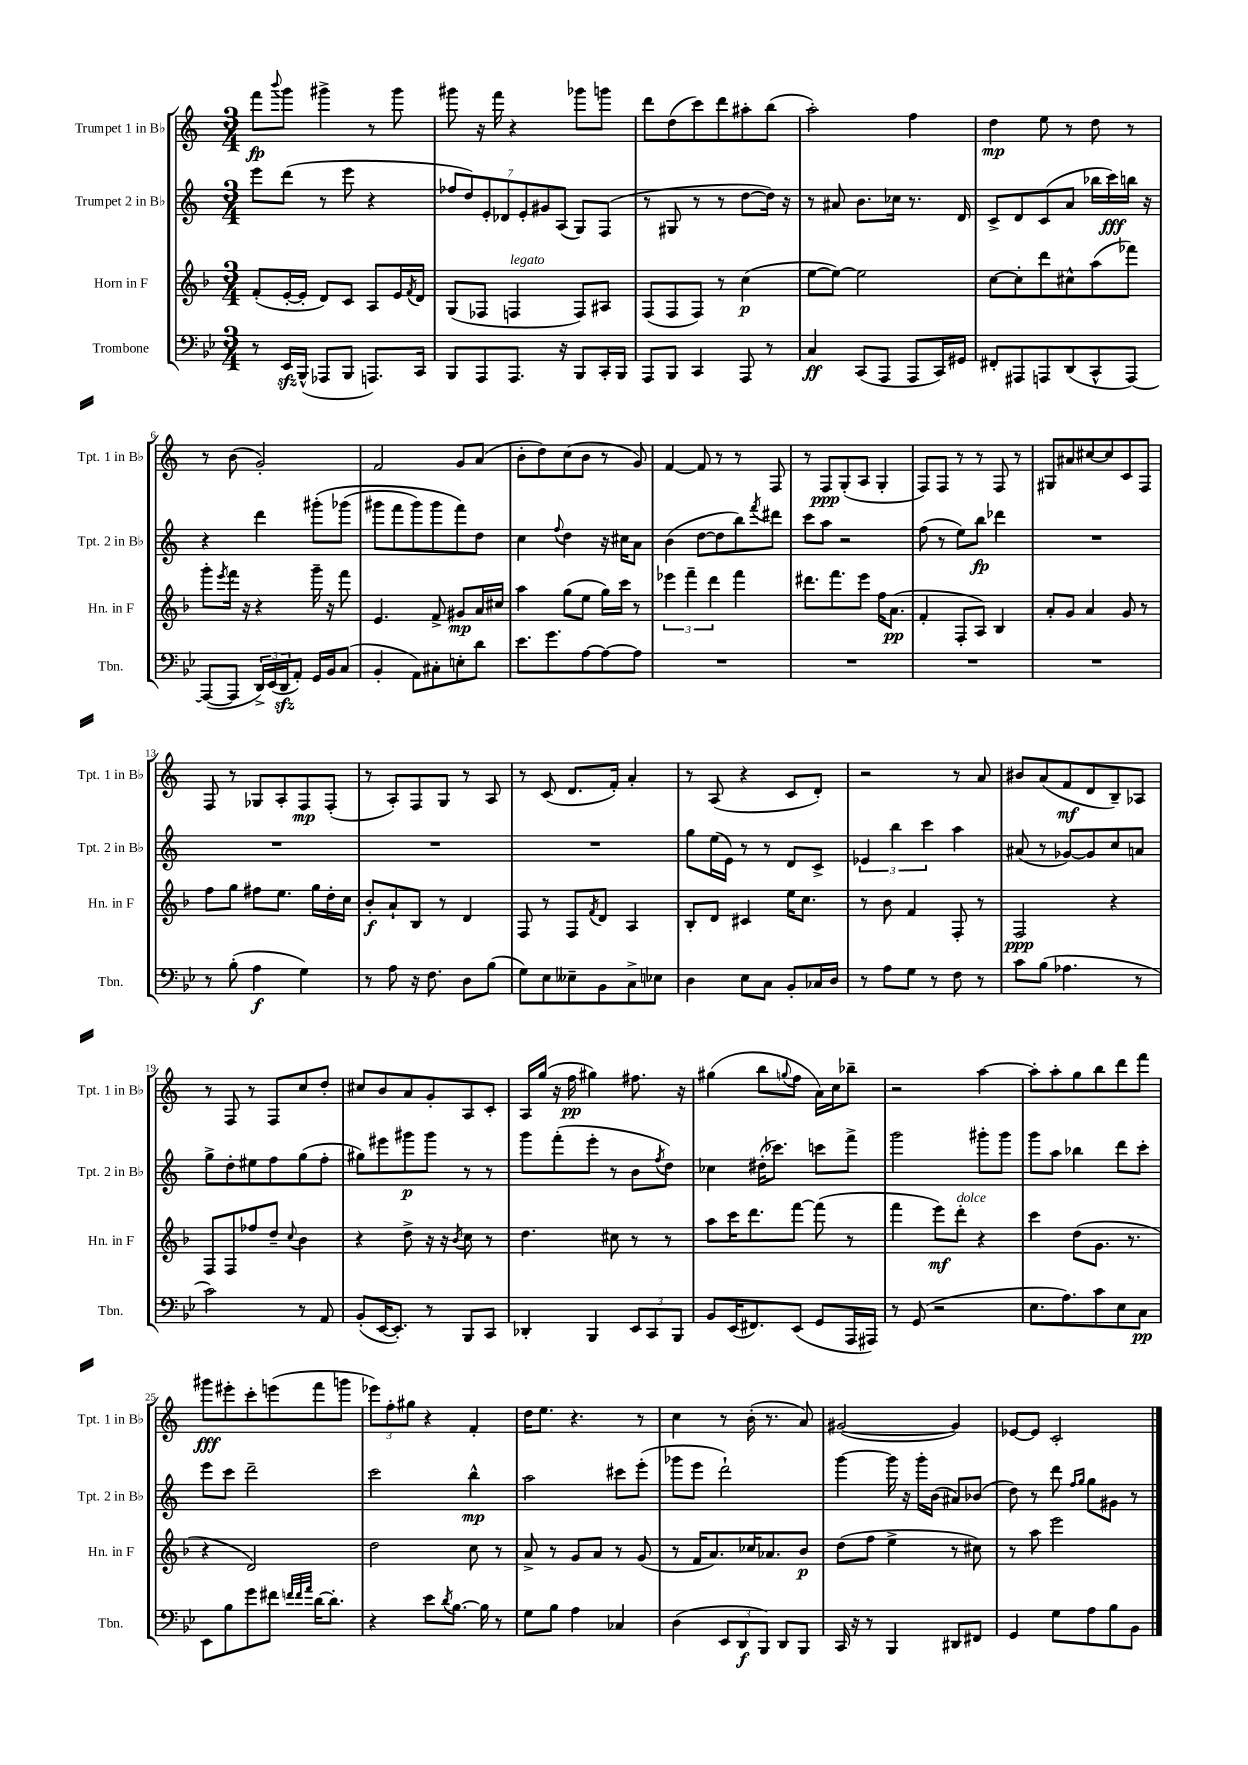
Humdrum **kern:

**kern	**kern	**kern	**kern
*staff4	*staff3	*staff2	*staff1
*clefF4	*clefG2	*clefG2	*clefG2
*k[b-e-]	*k[b-]	*k[]	*k[]
*M3/4	*M3/4	*M3/4	*M3/4
8r	(8f'/L	8eee\L	8fff\L
.	.	.	8qqbbb/
16EE-/LL	[16e'/L	(8ddd\J	8ggg\J
(16BBB-^^/JJ	16e'/]JJ	.	.
8AAA-/L	8d/L)	8r	4ggg#^\
8BBB-/J	8c/J	8eee\	.
8.AAA/L)	8A/L	4r	8r
.	16e/L	.	8ggg#\
.	8qf/	.	.
16CC/Jk	16d/JJ	.	.
=	=	=	=
8BBB-/L	(8G/L	14ff-/L	8ggg#\
.	.	14dd/)	.
8AAA/	8F-/J	.	16r
.	.	14e'/	.
.	.	.	16fff\
.	.	14d-/	.
8.AAA/J	4F/	.	4r
.	.	14e'/	.
.	.	14g#/	.
.	.	(14A/J	.
16r	.	.	.
8BBB-/L	8F/L)	8G/L)	8ggg-\L
16CC'/L	8A#/J	(8F/J	8ggg\J
16BBB-/JJ	.	.	.
=	=	=	=
8AAA/L	(8F/L	8r	8ddd\L
8BBB-/J	8F/	8G#/	(8dd\
4CC/	8F/J)	8r	8ccc\)
.	8r	8r	8ddd\
8AAA/	(4cc\	[8dd\L	8aa#'\
8r	.	16dd\]Jk)	(8bb\J
.	.	16r	.
=	=	=	=
4C/	[8ee\L	8r	2aa'\)
.	8ee\_J)	8a#/	.
(8CC/L	2ee\]	8.b\L	.
8AAA/J	.	.	.
.	.	16cc-\Jk	.
8AAA/L	.	8.r	4ff\
16CC/L)	.	.	.
16GG#/JJ	.	16d/	.
=	=	=	=
8FF#'/L	[8cc\L	8c^/L	4dd\
8AAA#/	8cc'\]	8d/	.
8AAA/	8ddd\	(8c/	8ee\
(8DD/	8cc#^^\	8a/J	8r
8CC^^/	(8aa\	16bb-\LL	8dd\
.	.	16ccc\)	.
[8AAA/J)	8fff-\J)	16bb\JJ	8r
.	.	16r	.
=	=	=	=
(8AAA/_L	8ggg'\L	4r	8r
.	8qeee/	.	.
8AAA/]J	16fff\Jk	.	(8b\
.	16r	.	.
24DD^/LL)	4r	4ddd\	2g'/)
(24EE-/	.	.	.
24DD/J	.	.	.
8AA'/J)	.	.	.
16GG/LL	16ggg~\	&(8ggg#'\L	.
16BB-/J	16r	.	.
(8C/J	8fff\	(8ggg-\J	.
=	=	=	=
4BB-'/	4.e/	8ggg#\L	2f/
.	.	8fff\	.
8AA\L)	.	8ggg#\)	.
8C#'\	8f^/	8ggg#\	.
8E'\	8g#/L	8fff\&)	8g/L
8d\J	16a/L	8dd\J	(8a/J
.	16cc#/JJ	.	.
=	=	=	=
8.e-\L	4aa\	4cc\	8b'\L
.	.	.	8dd\)
8.g\	.	.	.
.	.	8qqff/	.
.	(8gg\L	4dd\	(8cc\
[8A\	8ee\J	.	8b\J
8A\_	16gg\LL)	16r	8r
.	16ccc\JJ	16cc#\LK	.
8A\]J	8r	8a\J	8g/)
=	=	=	=
2.r	6eee-\	(4b\	[4f/
.	6fff~\	.	.
.	.	[8dd\L	8f/]
.	6ddd\	.	.
.	.	8dd\]	8r
.	4fff\	8bb\)	8r
.	.	8qfff/	.
.	.	8ddd#\J	8F/
=	=	=	=
2.r	8.ddd#\L	8ccc\L	8r
.	.	8aa\J	8F/L
.	8.fff\	.	.
.	.	2r	(8G'/
.	8eee\J	.	8A/J
.	16ff\LK	.	4G'/
.	(8.a\J	.	.
=	=	=	=
2.r	4f'/	(8ff\	8F/L)
.	.	8r	8F/J
.	8F'/L	8ee\L)	8r
.	8A/J)	8bb\J	8r
.	4B-/	4ddd-\	8F/
.	.	.	8r
=	=	=	=
2.r	8a'/L	2.r	8G#/L
.	8g/J	.	8a#/
.	4a/	.	[8cc#/
.	.	.	8cc#/]
.	8g/	.	8c/
.	8r	.	8F/J
=	=	=	=
8r	8ff\L	2.r	8F/
(8B-'\	8gg\J	.	8r
4A\	8ff#\L	.	8G-/L
.	8.ee\J	.	8A'/
4G\)	.	.	8F/
.	16gg\LL	.	.
.	16dd'\	.	(8F'/J
.	16cc\JJ	.	.
=	=	=	=
8r	8b-'/L	2.r	8r
8A\	8a`/	.	8A'/L)
16r	8B-/J	.	8F/
8.F\	.	.	.
.	8r	.	8G/J
8D\L	4d/	.	8r
(8B-\J	.	.	8A/
=	=	=	=
8G\L)	8F/	2.r	8r
8E-\	8r	.	(8c/
8E--~\	8F/L	.	8.d/L
.	8qf/	.	.
8BB-\	8d/J	.	.
.	.	.	16f'/Jk)
8C^\	4A/	.	4a'/
8E-\J	.	.	.
=	=	=	=
4D\	8B-'/L	8gg\L	8r
.	8d/J	(16ee\L	(8A/
.	.	16e\JJ)	.
8E-\L	4c#/	8r	4r
8C\J	.	8r	.
8BB-'/L	16ee\LK	8d/L	8c/L
.	8.cc\J	.	.
16C-/L	.	8c^/J	8d'/J)
16D/JJ	.	.	.
=	=	=	=
8r	8r	6e-/	2r
8A\L	8b-\	.	.
.	.	6bb\	.
8G\J	4f/	.	.
.	.	6ccc\	.
8r	.	.	.
8F\	8F'/	4aa\	8r
8r	8r	.	8a/
=	=	=	=
8c\L	2F/	(8a#/	8b#/L
(8B-\J	.	8r	(8a/
4.A-\	.	[8g-/L)	8f/
.	.	8g-/]	8d/
.	4r	8cc/	8B~/)
8r	.	8a/J	8A-/J
=	=	=	=
2c\)	8F/L	8gg^\L	8r
.	8F/	8dd'\	8F/
.	8ff-/	8ee#\	8r
.	8dd~/J	8ff\	8F/L
.	8qqcc/	.	.
8r	4b-\	(8gg\	8cc/
8AA/	.	8ff'\J	8dd'/J
=	=	=	=
(8BB-'/L	4r	8gg#\L)	8cc#/L
[16EE-/K	.	8eee#\	8b/
8.EE-'/]J)	.	.	.
.	8dd^\	8ggg#\	8a/
8r	16r	8ggg#\J	8g'/
.	16r	.	.
.	8qb-/	.	.
8BBB-/L	8cc\	8r	8A/
8CC/J	8r	8r	8c'/J
=	=	=	=
4DD-'/	4.dd\	8ggg\L	16A/LL
.	.	.	(16gg/JJ
.	.	(8fff'\	16r
.	.	.	16ff\
4BBB-/	.	8eee'\J	4gg#\)
.	8cc#\	8r	.
12EE-/L	8r	8b\L	8.ff#\
12CC/	.	.	.
.	.	8qff/	.
.	8r	8dd\J)	.
12BBB-/J	.	.	.
.	.	.	16r
=	=	=	=
8BB-/L	8aa\L	4cc-\	(4gg#\
(16EE-/K	16ccc\K	.	.
8.FF#/)	8.ddd\	.	.
.	.	(16dd#'\LK	8bb\L
.	.	8.ccc-\J)	.
.	.	.	8qqgg/
(8EE-/J	[8fff\J	.	8ff\J
8GG/L	(8fff\]	8ccc\L	16a\LL)
.	.	.	16cc\J
16AAA/L	8r	8fff^\J	8bb-~\J
16AAA#/JJ)	.	.	.
=	=	=	=
8r	4fff\	2ggg\	2r
(8GG/	.	.	.
2r	8eee\L)	.	.
.	8ddd'\J	.	.
.	4r	8ggg#'\L	[4aa\
.	.	8ggg#\J	.
=	=	=	=
8.E-\L	4ccc\	8ggg\L	8aa'\]L
.	.	8aa\J	8aa'\
8.A\)	.	.	.
.	(8dd\L	4bb-\	8gg\
8c\	8.g\J	.	8bb\
8E-\	.	8ddd\L	8ddd\
.	8.r	.	.
8C\J	.	8ccc'\J	8fff\J
=	=	=	=
8EE-\L	4r	8eee\L	8ggg#\L
8B-\	.	8ccc\J	8eee#'\
8g\	2d/)	2ddd~\	8ccc'\
8f#\J	.	.	(8eee\
32qqf/LLL	.	.	.
32qqf/	.	.	.
32qqa/JJJ	.	.	.
[16d\LK	.	.	8fff\
8.d'\]J	.	.	.
.	.	.	8ggg\J
=	=	=	=
4r	2dd\	2ccc\	12eee-\L)
.	.	.	12ff'\
.	.	.	12gg#\J
8e-\L	.	.	4r
8qd/	.	.	.
[8.B-\J	.	.	.
.	8cc\	4bb^^\	4f'/
16B-\]	.	.	.
8r	8r	.	.
=	=	=	=
8G\L	8a^/	2aa\	16dd\LK
.	.	.	8.ee\J
8B-\J	8r	.	.
4A\	8g/L	.	4.r
.	8a/J	.	.
4C-/	8r	8ccc#\L	.
.	(8g/	(8eee'\J	8r
=	=	=	=
(4D\	8r	8ggg-\L	4cc\
.	16f/LK	8eee\J	.
.	8.a/)	.	.
12EE-/L	.	2ddd`\)	8r
12DD/	.	.	.
.	16cc-/K	.	(16b'\
12BBB-/J)	.	.	.
.	8.a-/	.	8.r
8DD/L	.	.	.
8BBB-/J	8b-/J	.	8a/)
=	=	=	=
16CC/	(8dd\L	[4ggg\	([2g#/
16r	.	.	.
8r	8ff\J	.	.
4BBB-/	4ee^\	16ggg\]	.
.	.	16r	.
.	.	16ggg'\LL	.
.	.	(16b\JJ	.
8DD#/L	8r	8a#/L)	4g#/])
8FF#/J	8cc#\)	(8b-/J	.
=	=	=	=
4GG/	8r	8dd\)	[8e-/L
.	8aa\	8r	8e-/]J
8G\L	2eee\	8ddd\	2c'/
.	.	16qqff/LL	.
.	.	16qqgg/JJ	.
8A\	.	8gg\L	.
8B-\	.	8g#\J	.
8BB-\J	.	8r	.
==	==	==	==
*-	*-	*-	*-
